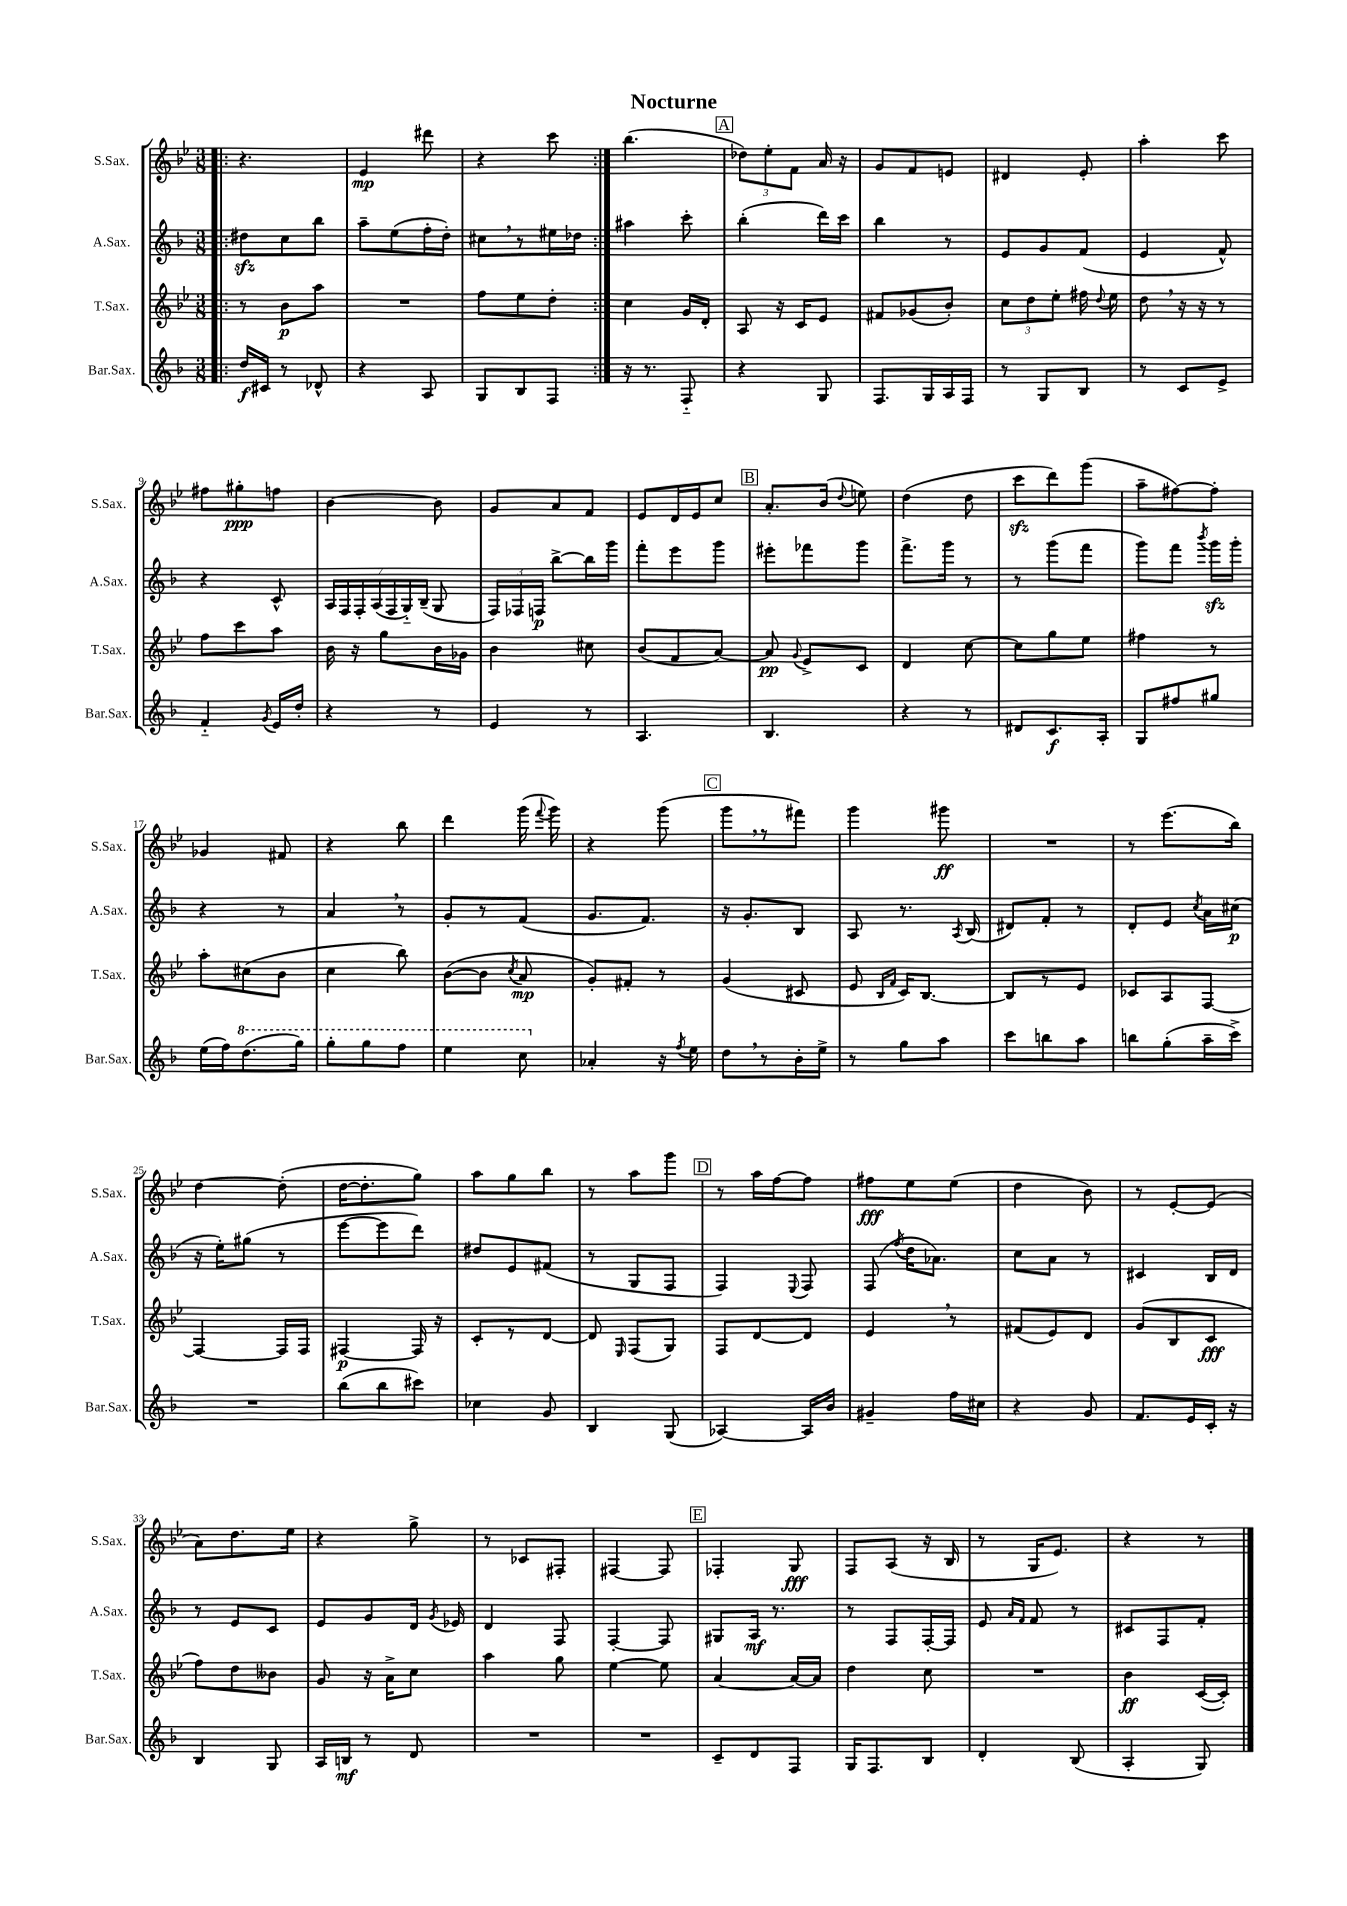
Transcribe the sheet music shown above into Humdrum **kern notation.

**kern	**dynam	**kern	**dynam	**kern	**dynam	**kern	**dynam
*part4	*part4	*part3	*part3	*part2	*part2	*part1	*part1
*staff4	*staff4	*staff3	*staff3	*staff2	*staff2	*staff1	*staff1
*I"Bar.Sax.	*	*I"T.Sax.	*	*I"A.Sax.	*	*I"S.Sax.	*
*I'Bar.Sax.	*	*I'T.Sax.	*	*I'A.Sax.	*	*I'S.Sax.	*
*clefG2	*	*clefG2	*	*clefG2	*	*clefG2	*
*k[b-]	*	*k[b-e-]	*	*k[b-]	*	*k[b-e-]	*
*M3/8	*	*M3/8	*	*M3/8	*	*M3/8	*
=1!|:	=1!|:	=1!|:	=1!|:	=1!|:	=1!|:	=1!|:	=1!|:
16dd/LL	f	8r	.	8dd#Xzz\L	.	4.r	.
16c#X/JJ	.	.	.	.	.	.	.
8r	.	8b-\L	p	8cc\	.	.	.
8d-X^^/	.	8aa\J	.	8bb-\J	.	.	.
=2	=2	=2	=2	=2	=2	=2	=2
4r	.	4.r	.	8aa~\L	.	4e-/	mp
.	.	.	.	(8ee\	.	.	.
8A/	.	.	.	16ff'\L	.	8ddd#X\	.
.	.	.	.	16dd'\JJ)	.	.	.
=3	=3	=3	=3	=3	=3	=3	=3
8G/L	.	8ff\L	.	8cc#X,\L	.	4r	.
8B-/	.	8ee-\	.	8r	.	.	.
8F/J	.	8dd'\J	.	16ee#X\L	.	8ccc\	.
.	.	.	.	16dd-X\JJ	.	.	.
=4:|!	=4:|!	=4:|!	=4:|!	=4:|!	=4:|!	=4:|!	=4:|!
16r	.	4cc\	.	4aa#X\	.	(4.bb-\	.
8.r	.	.	.	.	.	.	.
8F/	.	16g/LL	.	8ccc'\	.	.	.
.	.	16d'/JJ	.	.	.	.	.
!!LO:REH:place=s1:t=A
=5	=5	=5	=5	=5	=5	=5	=5
4r	.	8A/	.	(4bb-'\	.	12dd-X\L)	.
.	.	.	.	.	.	12ee-'\	.
.	.	16r	.	.	.	.	.
.	.	.	.	.	.	12f\J	.
.	.	16c/KL	.	.	.	.	.
8G/	.	8e-/J	.	16ddd\LL)	.	16a/	.
.	.	.	.	16ccc\JJ	.	16r	.
=6	=6	=6	=6	=6	=6	=6	=6
8.F/L	.	8f#X/L	.	4bb-\	.	8g/L	.
.	.	(8g-X/	.	.	.	8f/	.
16G/L	.	.	.	.	.	.	.
16A/	.	8b-'/J)	.	8r	.	8en/J	.
16F/JJ	.	.	.	.	.	.	.
=7	=7	=7	=7	=7	=7	=7	=7
8r	.	12cc\L	.	8e/L	.	4d#X/	.
.	.	12dd\	.	.	.	.	.
8G/L	.	.	.	8g/	.	.	.
.	.	12ee-'\J	.	.	.	.	.
8B-/J	.	16ff#X\	.	(8f/J	.	8e-'/	.
.	.	8qqdd/	.	.	.	.	.
.	.	16ee-\	.	.	.	.	.
=8	=8	=8	=8	=8	=8	=8	=8
8r	.	8dd,\	.	4e/	.	4aa'\	.
8c/L	.	16r	.	.	.	.	.
.	.	16r	.	.	.	.	.
8e^/J	.	8r	.	8f^^/)	.	8ccc\	.
!!LO:LB:g=z
=9	=9	=9	=9	=9	=9	=9	=9
4f/	.	8ff\L	.	4r	.	8ff#X\L	.
.	.	8ccc\	.	.	.	8gg#X'\	ppp
8qg/	.	.	.	.	.	.	.
16e/LL	.	8aa\J	.	8c^^/	.	8ffn\J	.
16dd'/JJ	.	.	.	.	.	.	.
=10	=10	=10	=10	=10	=10	=10	=10
4r	.	16b-\	.	28A/LL	.	[4b-\	.
.	.	.	.	28F/	.	.	.
.	.	16r	.	.	.	.	.
.	.	.	.	28F'/	.	.	.
.	.	.	.	(28A/	.	.	.
.	.	8gg\L	.	.	.	.	.
.	.	.	.	28F/	.	.	.
.	.	.	.	28G/)	.	.	.
.	.	.	.	(28B-~/JJ	.	.	.
8r	.	16b-\L	.	8G/	.	8b-\]	.
.	.	16g-X\JJ	.	.	.	.	.
=11	=11	=11	=11	=11	=11	=11	=11
4e/	.	4b-\	.	24F/LL)	.	8g/L	.
.	.	.	.	24F-X/	.	.	.
.	.	.	.	24Fn/JJ	p	.	.
.	.	.	.	[8bb-^\L	.	8a/	.
8r	.	8cc#X\	.	16bb-\L]	.	8f/J	.
.	.	.	.	16ggg\JJ	.	.	.
=12	=12	=12	=12	=12	=12	=12	=12
4.A/	.	(8b-/L	.	8fff'\L	.	8e-/L	.
.	.	8f/	.	8eee\	.	16d/L	.
.	.	.	.	.	.	16e-/J	.
.	.	[8a/J)	.	8ggg\J	.	8cc/J	.
!!LO:REH:place=s1:t=B
=13	=13	=13	=13	=13	=13	=13	=13
4.B-/	.	8a/]	pp	8eee#X'\L	.	8.a'/L	.
.	.	8qqg/	.	.	.	.	.
.	.	8e-^/L	.	8fff-X\	.	.	.
.	.	.	.	.	.	(16b-/Jk	.
.	.	.	.	.	.	8qqdd/	.
.	.	8c/J	.	8ggg\J	.	8een\)	.
=14	=14	=14	=14	=14	=14	=14	=14
4r	.	4d/	.	8.fff^\L	.	(4dd\	.
.	.	.	.	16ggg\Jk	.	.	.
8r	.	[8cc\	.	8r	.	8dd\	.
=15	=15	=15	=15	=15	=15	=15	=15
8d#X/L	.	8cc\L]	.	8r	.	8ccczz\L	.
8.c/	f	8gg\	.	(8ggg\L	.	8ddd\)	.
.	.	8ee-\J	.	8fff\J	.	(8ggg\J	.
16A'/Jk	.	.	.	.	.	.	.
=16	=16	=16	=16	=16	=16	=16	=16
8G/L	.	4ff#X\	.	8ggg\L)	.	8aa~\L	.
8ff#X/	.	.	.	8fff\J	.	[8ff#X\)	.
.	.	.	.	8qbbb-/	.	.	.
8gg#X/J	.	8r	.	16gggzz\LL	.	8ff#'\J]	.
.	.	.	.	16ggg'\JJ	.	.	.
!!LO:LB:g=z
=17	=17	=17	=17	=17	=17	=17	=17
(16ee\LL	.	8aa'\L	.	4r	.	4g-X/	.
16ff\J)	.	.	.	.	.	.	.
*8va	*	*	*	*	*	*	*
(8.ddd\	.	(8cc#X\	.	.	.	.	.
.	.	8b-\J	.	8r	.	8f#X/	.
16ggg\Jk)	.	.	.	.	.	.	.
=18	=18	=18	=18	=18	=18	=18	=18
8ggg'\L	.	4cc\	.	4a,/	.	4r	.
8ggg\	.	.	.	.	.	.	.
8fff\J	.	8bb-\)	.	8r	.	8bb-\	.
=19	=19	=19	=19	=19	=19	=19	=19
4eee\	.	([8b-\L	.	8g'/L	.	4ddd\	.
.	.	8b-\J]	.	8r	.	.	.
.	.	8qcc/	.	.	.	.	.
8ccc\	.	8a/	mp	(8f/J	.	(16ggg\	.
.	.	.	.	.	.	8qqfff/	.
.	.	.	.	.	.	16ggg\)	.
=20	=20	=20	=20	=20	=20	=20	=20
*X8va	*	*	*	*	*	*	*
4a-X'/	.	8g'/L)	.	8.g/L	.	4r	.
.	.	8f#X'/J	.	.	.	.	.
.	.	.	.	8.f/J)	.	.	.
16r	.	8r	.	.	.	(8ggg\	.
8qff/	.	.	.	.	.	.	.
16ee\	.	.	.	.	.	.	.
!!LO:REH:place=s1:t=C
=21	=21	=21	=21	=21	=21	=21	=21
8dd,\L	.	(4g/	.	16r	.	8ggg,\L	.
.	.	.	.	8.g'/L	.	.	.
8r	.	.	.	.	.	8r	.
16b-'\L	.	8c#X/	.	8B-/J	.	8fff#X\J)	.
16ee^\JJ	.	.	.	.	.	.	.
=22	=22	=22	=22	=22	=22	=22	=22
8r	.	8e-/	.	8A/	.	4ggg\	.
.	.	16qqB-/LL	.	.	.	.	.
.	.	16qqf/JJ	.	.	.	.	.
8gg\L	.	16c/KL)	.	8.r	.	.	.
.	.	[8.B-/J	.	.	.	.	.
8aa\J	.	.	.	.	.	8ggg#X\	ff
.	.	.	.	8qA/	.	.	.
.	.	.	.	(16B-/	.	.	.
=23	=23	=23	=23	=23	=23	=23	=23
8ccc\L	.	8B-/L]	.	8d#X/L)	.	4.r	.
8bbn\	.	8r	.	8f'/J	.	.	.
8aa\J	.	8e-/J	.	8r	.	.	.
=24	=24	=24	=24	=24	=24	=24	=24
8bbn\L	.	8c-X/L	.	8d'/L	.	8r	.
(8gg'\	.	8A/	.	8e/J	.	(8.eee-\L	.
.	.	.	.	8qcc/	.	.	.
16aa~\L	.	[8F/J	.	16a\LL	.	.	.
16ccc^\JJ)	.	.	.	(16cc#X\JJ	p	16bb-\Jk)	.
!!LO:LB:g=z
=25	=25	=25	=25	=25	=25	=25	=25
4.r	.	4F/_	.	16r	.	[4dd\	.
.	.	.	.	16ee'\KL)	.	.	.
.	.	.	.	(8gg#X\J	.	.	.
.	.	16F/LL]	.	8r	.	(8dd'\]	.
.	.	16F/JJ	.	.	.	.	.
=26	=26	=26	=26	=26	=26	=26	=26
(8bb-\L	.	[4F#X/	p	[8eee\L	.	[16dd\KL	.
.	.	.	.	.	.	8.dd'\]	.
8bb-\	.	.	.	8eee\]	.	.	.
8ccc#X\J)	.	16F#/]	.	8ddd\J)	.	8gg\J)	.
.	.	16r	.	.	.	.	.
=27	=27	=27	=27	=27	=27	=27	=27
4cc-X\	.	8c'/L	.	8dd#X/L	.	8aa\L	.
.	.	8r	.	8e/	.	8gg\	.
8g/	.	[8d/J	.	(8f#X/J	.	8bb-\J	.
=28	=28	=28	=28	=28	=28	=28	=28
4B-/	.	8d/]	.	8r	.	8r	.
.	.	16qqE-/	.	.	.	.	.
.	.	(8F/L	.	8G/L	.	8aa\L	.
(8G/	.	8G/J)	.	8F/J	.	8ggg\J	.
!!LO:REH:place=s1:t=D
=29	=29	=29	=29	=29	=29	=29	=29
[4A-X/)	.	8F/L	.	4F/)	.	8r	.
.	.	[8d/	.	.	.	16aa\LL	.
.	.	.	.	.	.	[16ff\J	.
.	.	.	.	8qqE/	.	.	.
16A-/LL]	.	8d/J]	.	8F/	.	8ff\J]	.
16b-/JJ	.	.	.	.	.	.	.
=30	=30	=30	=30	=30	=30	=30	=30
4g#X~/	.	4e-,/	.	(8F/	.	8ff#X\L	fff
.	.	.	.	8qff/	.	.	.
.	.	.	.	16dd\KL	.	8ee-\	.
.	.	.	.	8.a-X\J)	.	.	.
16ff\LL	.	8r	.	.	.	(8ee-\J	.
16cc#X\JJ	.	.	.	.	.	.	.
=31	=31	=31	=31	=31	=31	=31	=31
4r	.	(8f#X/L	.	8cc\L	.	4dd\	.
.	.	8e-/)	.	8a\J	.	.	.
8g/	.	8d/J	.	8r	.	8b-\)	.
=32	=32	=32	=32	=32	=32	=32	=32
8.f/L	.	(8g/L	.	4c#X/	.	8r	.
.	.	8B-/	.	.	.	[8e-'/L	.
16e/L	.	.	.	.	.	.	.
16c'/JJ	.	8c/J	fff	16B-/LL	.	(8e-/J]	.
16r	.	.	.	16d/JJ	.	.	.
!!LO:LB:g=z
=33	=33	=33	=33	=33	=33	=33	=33
4B-/	.	8ff\L)	.	8r	.	8a\L)	.
.	.	8dd\	.	8e/L	.	8.dd\	.
8G/	.	8b--X\J	.	8c/J	.	.	.
.	.	.	.	.	.	16ee-\Jk	.
=34	=34	=34	=34	=34	=34	=34	=34
16A/LL	.	8g/	.	8e/L	.	4r	.
16Bn/JJ	mf	.	.	.	.	.	.
8r	.	16r	.	8g/	.	.	.
.	.	16a^\KL	.	.	.	.	.
8d/	.	8cc\J	.	16d/Jk	.	8gg^\	.
.	.	.	.	8qg/	.	.	.
.	.	.	.	16e-X/	.	.	.
=35	=35	=35	=35	=35	=35	=35	=35
4.r	.	4aa\	.	4d/	.	8r	.
.	.	.	.	.	.	8c-X/L	.
.	.	8gg\	.	8F/	.	8F#X'/J	.
=36	=36	=36	=36	=36	=36	=36	=36
4.r	.	[4ee-\	.	[4F'/	.	[4F#X/	.
.	.	8ee-\]	.	8F/]	.	8F#/]	.
!!LO:REH:place=s1:t=E
=37	=37	=37	=37	=37	=37	=37	=37
8c~/L	.	[4a/	.	8G#X/L	.	4F-X'/	.
8d/	.	.	.	16A/Jk	mf	.	.
.	.	.	.	8.r	.	.	.
8F/J	.	16a/LL_	.	.	.	8G/	fff
.	.	16a/JJ]	.	.	.	.	.
=38	=38	=38	=38	=38	=38	=38	=38
16G/KL	.	4dd\	.	8r	.	8F/L	.
8.F/	.	.	.	.	.	.	.
.	.	.	.	8F/L	.	(8A/J	.
8B-/J	.	8cc\	.	[16F'/L	.	16r	.
.	.	.	.	16F/JJ]	.	16B-/	.
=39	=39	=39	=39	=39	=39	=39	=39
4d'/	.	4.r	.	8e/	.	8r	.
.	.	.	.	16qqa/LL	.	.	.
.	.	.	.	16qqf/JJ	.	.	.
.	.	.	.	8f/	.	16G/KL	.
.	.	.	.	.	.	8.e-/J)	.
(8B-/	.	.	.	8r	.	.	.
=40	=40	=40	=40	=40	=40	=40	=40
4A'/	.	4b-\	ff	8c#X/L	.	4r	.
.	.	.	.	8F/	.	.	.
8G/)	.	([16c/LL	.	8f'/J	.	8r	.
.	.	16c'/JJ])	.	.	.	.	.
==	==	==	==	==	==	==	==
*-	*-	*-	*-	*-	*-	*-	*-
